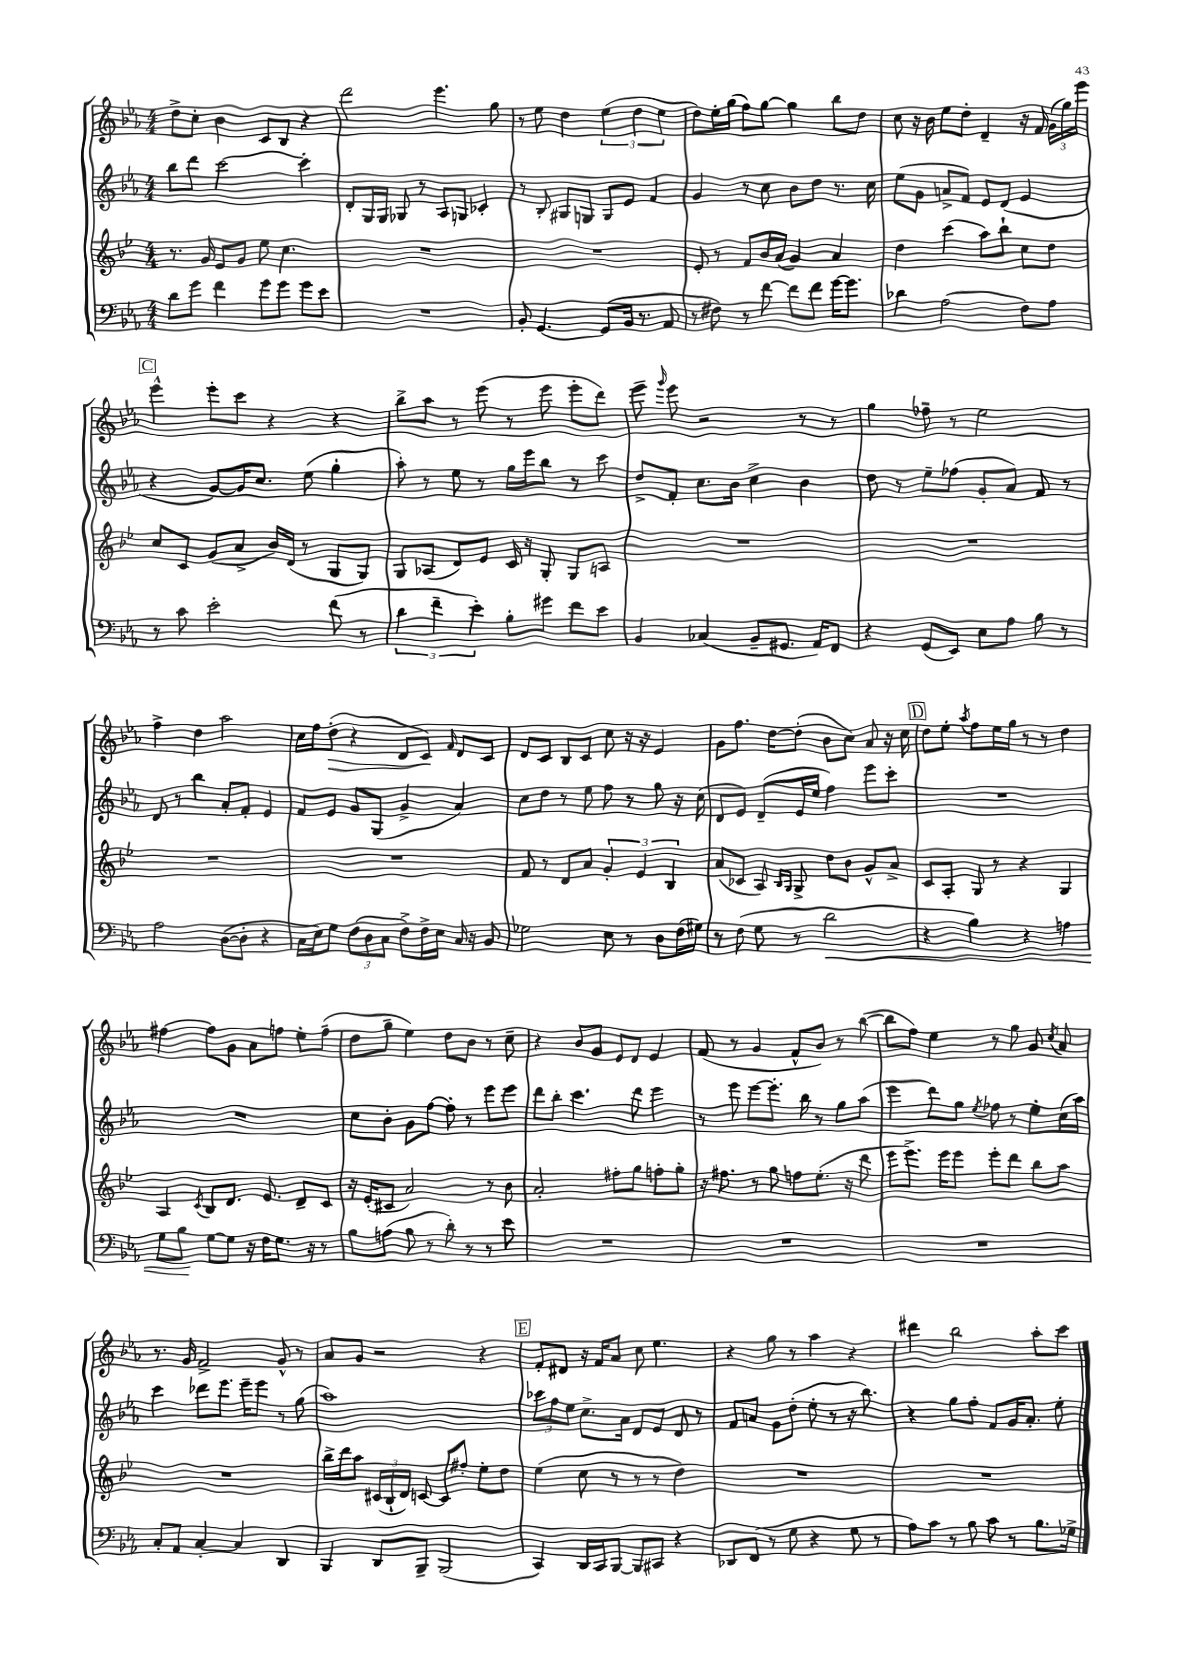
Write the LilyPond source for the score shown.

<<
\new StaffGroup <<
\new Staff = "s0" {
    \clef treble \key ees \major \numericTimeSignature \time 4/4
    \autoBeamOff d''8[-> c''8]-. bes'4 c'8[ bes8] r4 |
    d'''2 ees'''4. g''8 |
    r8 ees''8 d''4 \tuplet 3/2 { ees''4( d''4 ees''4 } |
    d''8[) ees''16-. g''16]( f''8[) g''8]~ g''4 bes''8[ d''8] |
    c''8 r16 bes'16 ees''8[ d''8]-. d'4-- r16 f'16 \tuplet 3/2 { g'16[( g''16) ees'''16] } |
    \mark \markup { \box "C" } ees'''4-^ ees'''8[-. c'''8] r4 r4 |
    bes''8[-> aes''8] r8 ees'''8( r8 ees'''8 ees'''8[-. d'''8]) |
    ees'''8-- \grace { g'''16 } ees'''8 r2 r8 r8 |
    g''4 fes''8-- r8 ees''2 |
    f''4-> d''4 aes''2 |
    c''16[ f''16 d''8]-.\>( r4 d'8[ c'8]\!) \grace { f'16 } d'8[ c'8] |
    d'8[ c'8] bes8[ c'8] c''8 r16 r16 ees'4 |
    g'8[ f''8.] d''16[~ d''8]-.( bes'8[ c''8]) aes'8 r16 c''16 |
    \mark \markup { \box "D" } d''8[ ees''8]-. \acciaccatura { aes''8 } f''8[ ees''16 g''16] r8 r8 d''4 |
    fis''4~ fis''8[ g'8] aes'8[ f''8] ees''8[-. f''8]--( |
    d''8[ g''8]-- ees''4) d''8[ bes'8] r8 c''8-- |
    r4 bes'8[ g'8] ees'8[ d'8] ees'4 |
    f'8( r8 g'4 f'8[-^ bes'8]) r8 bes''8~( |
    bes''8[ f''8]) ees''4 r8 g''8 g'8 \acciaccatura { c''8 } aes'8 |
    r8. g'16 f'2-> g'8-^ r8 |
    aes'8[ g'8] r2 r4 |
    \mark \markup { \box "E" } f'8[-. dis'8] r16 f'16[ aes'8] c''8 ees''4. |
    r4 g''8 r8 aes''4 r4 |
    dis'''4 bes''2 aes''8[-. c'''8] \bar "|." |
}
\new Staff = "s1" {
    \clef treble \key ees \major \numericTimeSignature \time 4/4
    \autoBeamOff bes''8[ d'''8] c'''2~ c'''4-. |
    d'8[-. g16 g16] ges8 r8 aes8[ g8] ces'4-. |
    r8 bes8-. gis8[ g8] g8[ ees'8] f'4 |
    g'4 r8 c''8 bes'8[ d''8] r8. c''16 |
    ees''8[( g'8] a'8[-> f'8]) ees'8[ d'8]( ees'4 |
    \mark \markup { \box "C" } r4 g'8[~) g'16 c''8.] ees''8( g''4-. |
    aes''8-.) r8 ees''8 r8 g''16[ ees'''16 bes''8] r8 c'''8 |
    d''8[-> f'8]-. c''8.[ bes'16] c''4-> bes'4 |
    d''8 r8 ees''8[-- fes''8]( g'8[-. aes'8]) f'8 r8 |
    d'8 r8 bes''4 aes'8[-. f'8]-. ees'4 |
    f'8[ ees'8] g'8[ g8]( g'4-> aes'4) |
    c''8[ d''8] r8 ees''8 f''8 r8 g''8 r16 c''16( |
    d'8[ ees'8]) d'8[--( ees'16 ees''16] f''4) ees'''8[ c'''8]-. |
    \mark \markup { \box "D" } R1 |
    R1 |
    c''8[ bes'8]-. g'8[ f''8]~ f''8-. r8 ees'''8[ ees'''8] |
    d'''8[ bes''8]-. c'''4. d'''8 ees'''4 |
    r8 ees'''8 ees'''8[~ ees'''8.]-. bes''16 r8 g''8[ aes''8]( |
    ees'''4 d'''8[) g''8] \acciaccatura { ees''8 } fes''8 r8 ees''8[-. c''16( aes''16]) |
    c'''4 des'''8[ ees'''8.] ees'''16[-- ees'''8] r8 g''8( |
    aes''1) |
    \mark \markup { \box "E" } \tuplet 3/2 { ces'''8[ f''8 ees''8] } c''8.[-> aes'16] d'8[ ees'8] d'8 r8 |
    f'8[ a'8] g'8[ d''8]-.( ees''8-. r8 r16 bes''8.) |
    r4 g''8[ f''8]-. f'8[ g'16 aes'8.]-. ees''8-. \bar "|." |
}
\new Staff = "s2" {
    \clef treble \key bes \major \numericTimeSignature \time 4/4
    \autoBeamOff r8. g'16 ees'8[ g'8] ees''8 c''4. |
    R1 |
    R1 |
    ees'8-. r8 f'8[ bes'16 a'16]( g'4) a'4 |
    d''4 c'''4( a''8[) bes''8]-! c''8[ d''8] |
    \mark \markup { \box "C" } c''8[ c'8] g'8[( a'8]-> bes'16[) d'16]( r8 g8[ g8]) |
    g8[ aes8]( d'8[) ees'8] c'16 r16 g8-. g8[ a8] |
    R1 |
    R1 |
    R1 |
    R1 |
    f'8 r8 d'8[ a'8] \tuplet 3/2 { g'4-. ees'4 bes4 } |
    a'8[( ces'8] a8) \grace { bes16[ g16] } g8-> d''8[ bes'8] g'8[-^ a'8]-> |
    \mark \markup { \box "D" } c'8[ a8]-. g8 r8 r4 g4 |
    a4 \acciaccatura { c'8 } bes8[ d'8.] ees'8. d'8[-- c'8] |
    r16 ees'16[-.( cis'8] a'2) r8 bes'8 |
    a'2-. fis''8[-. g''8] f''8[-. g''8]-. |
    r16 fis''8. r8 g''8 f''8[ ees''8.]-.( r16 d'''8 |
    ees'''8[ ees'''8.]->) ees'''16[ ees'''8] ees'''8[-. d'''8] bes''8[ a''8] |
    R1 |
    bes''16[-> d'''16 a''8] \tuplet 3/2 { cis'16[( bes16-! d'16]) } c'8~ c'8[ fis''8]-. ees''8[-. d''8] |
    \mark \markup { \box "E" } ees''4( c''8 r8 r8 r8 d''4) |
    R1 |
    R1 \bar "|." |
}
\new Staff = "s3" {
    \clef bass \key ees \major \numericTimeSignature \time 4/4
    \autoBeamOff d'8[ g'8] f'4 g'8[ g'8] g'8[ ees'8] |
    R1 |
    bes,8-. g,4.~ g,8[( bes,16] r8. aes,8 |
    r8 fis8) r8 f'8~ f'8[ f'8] g'16[~ g'8.] |
    des'4 aes2( f8[) aes8] |
    \mark \markup { \box "C" } r8 c'8 ees'2-. f'8( r8 |
    \tuplet 3/2 { d'4 f'4-- ees'4-.) } bes8[-. gis'8] f'8[ ees'8] |
    bes,4 ces4( bes,8[-- gis,8.] aes,16[) f,8] |
    r4 g,8[( ees,8]) ees8[ aes8] bes8 r8 |
    aes2 d8[~( d8]-. r4 |
    c16[ ees16) g8] \tuplet 3/2 { f8[( d8 c8] } f8[->) f16-> ees16] c16 r16 bes,8 |
    ges2 ees8 r8 d8[ f16( gis16]) |
    r8 f8( g8 r8 d'2\< |
    \mark \markup { \box "D" } r4 bes4) r4 a4 |
    g8[ bes8]\! g8[~ g8] r16 f16[ g8.] r16 r8 |
    bes8[ a8]( bes8 r8 d'8-.) r8 r8 ees'8 |
    R1 |
    R1 |
    R1 |
    c8[-. aes,8] c4~-. c4 d,4 |
    bes,,4 d,8[ bes,,8]-- bes,,2( |
    \mark \markup { \box "E" } c,4) d,16[ c,16 bes,,8]~ bes,,8[ cis,8] r4 |
    des,8[ f,8]( r8 g8 r4 g8 r8 |
    aes8[) c'8] r8 bes8 c'8 r8 bes8.[ ges16]-> \bar "|." |
}
>>
>>
\layout { \context { \Score \remove "Bar_number_engraver" } }
